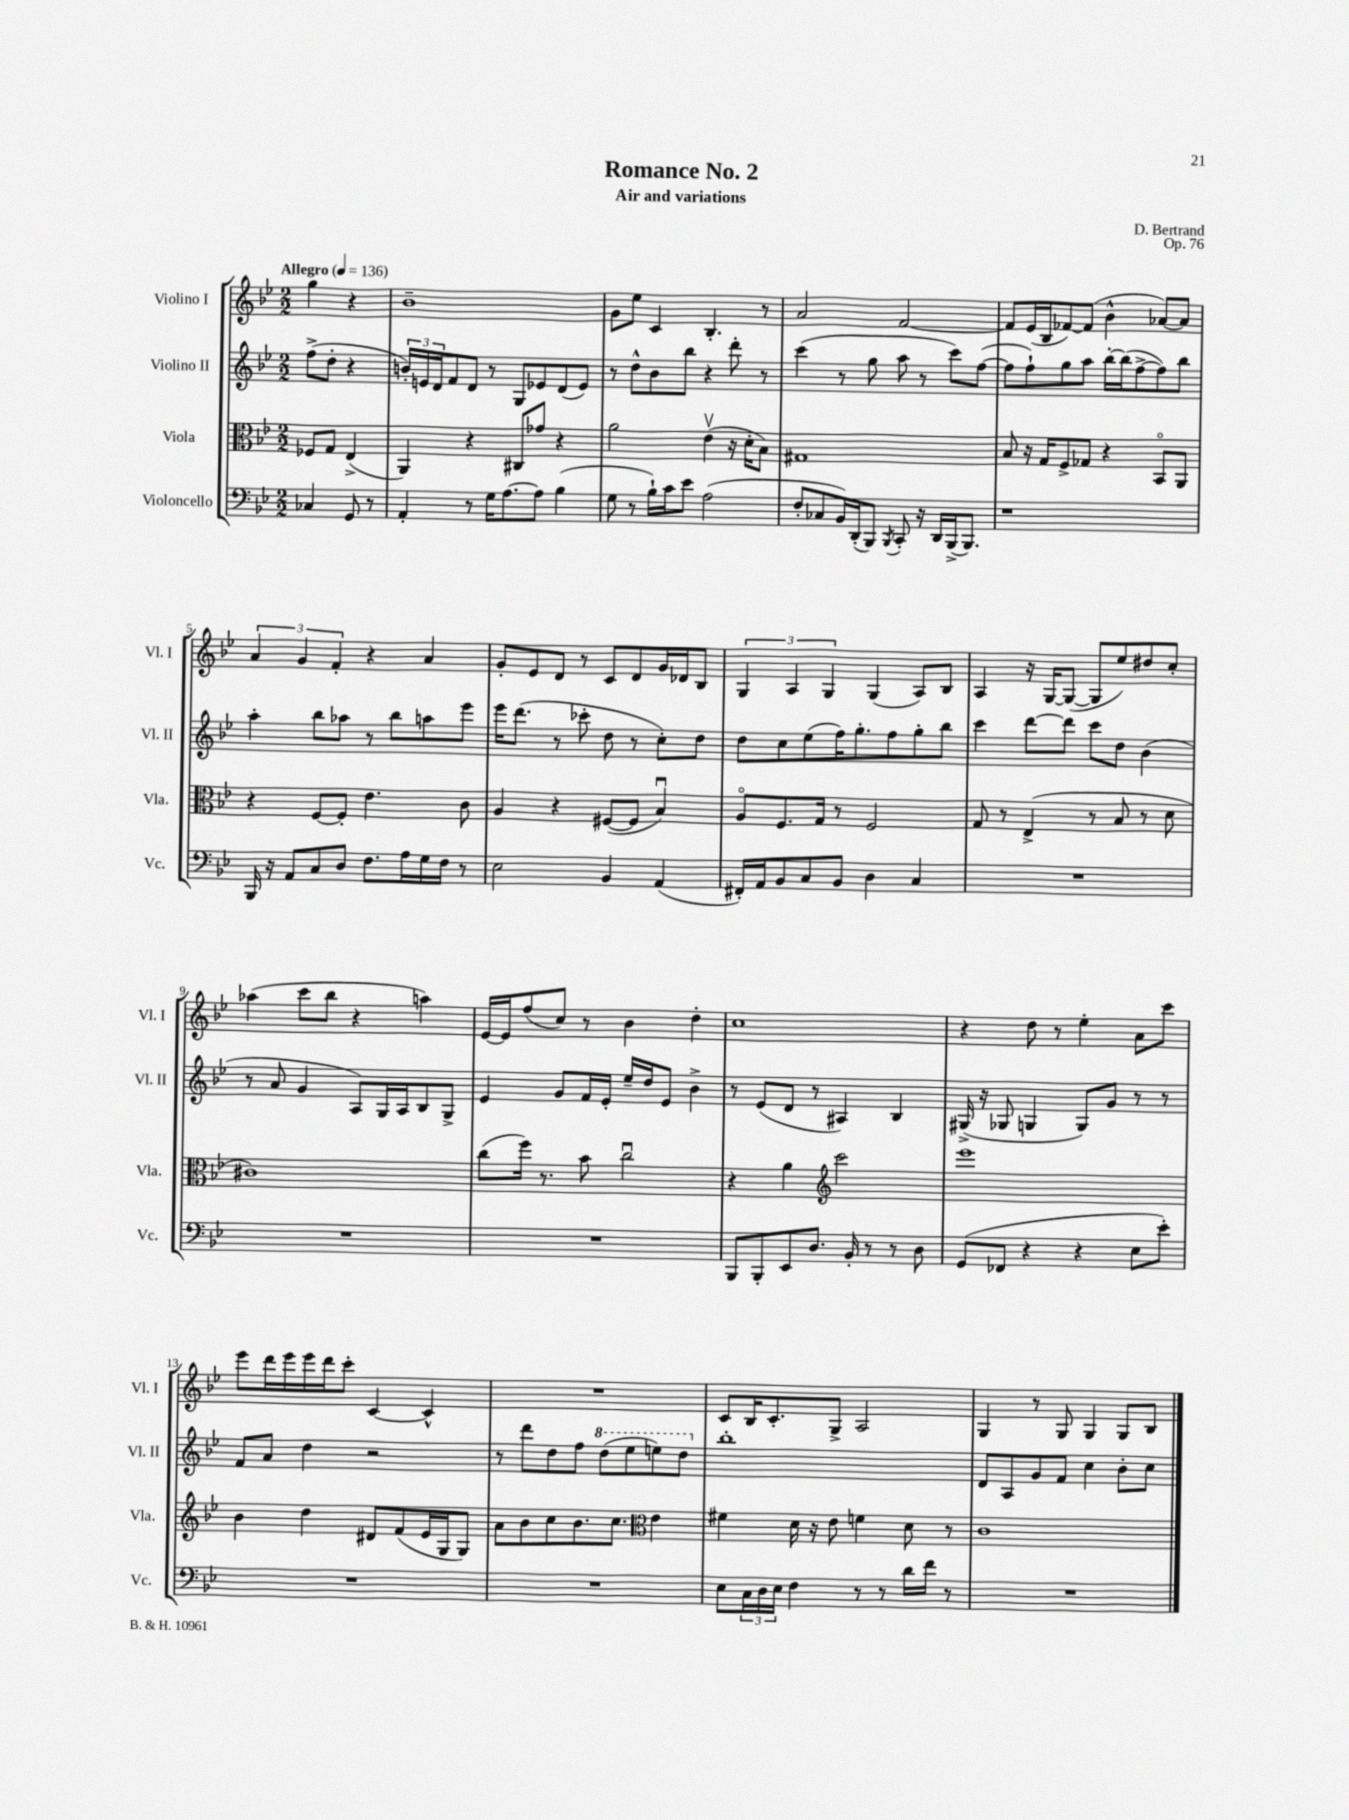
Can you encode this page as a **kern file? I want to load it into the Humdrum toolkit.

**kern	**kern	**kern	**kern
*part4	*part3	*part2	*part1
*staff4	*staff3	*staff2	*staff1
*I"Violoncello	*I"Viola	*I"Violino II	*I"Violino I
*I'Vc.	*I'Vla.	*I'Vl. II	*I'Vl. I
*clefF4	*clefC3	*clefG2	*clefG2
*k[b-e-]	*k[b-e-]	*k[b-e-]	*k[b-e-]
*M2/2	*M2/2	*M2/2	*M2/2
*MM136	*MM136	*MM136	*MM136
=	=	=	=
!	!	!	!LO:TX:a:B:t=Allegro
4C-X/	8F-X/L	(8ff^\L	4gg\
.	8G/J	8dd'\J	.
8GG/	(4E-^/	4r	4r
8r	.	.	.
=1	=1	=1	=1
4AA'/	4AA/)	24bn'/LL)	1b-~
.	.	24en/	.
.	.	24d/J	.
.	.	8f/	.
8r	4r	8d/J	.
16G\KL	.	8r	.
[8.A\	.	.	.
.	8C#X/L	8G/L	.
8A\J]	8g-X/J	8e-X/	.
(4B-\	4r	(8d/	.
.	.	8e-/J)	.
=2	=2	=2	=2
8G\	2a\	8r	8g\L
8r	.	8dd^^\L	8ee-\J
16B-`\LL)	.	8b-\	4c/
16c\J	.	.	.
8e-\J	.	8bb-\J	.
(2A\	(4e-v\	4r	4.B-'/
.	16r	8ddd'\	.
.	16d'\KL	.	.
.	8B-\J)	8r	8r
=3	=3	=3	=3
8F'/L	1G#X	(4ccc\	2a/
8C-X/	.	.	.
16BB-/L)	.	8r	.
(16DD'/J	.	.	.
8BBB-/J)	.	8gg\	.
8qBBB-/	.	.	.
8CC'/	.	8aa\	[2f/
16r	.	8r	.
16DD/LL	.	.	.
(16BBB-^/J	.	8ccc\L)	.
8.BBB-/J)	.	.	.
.	.	([8ff\J	.
=4	=4	=4	=4
1r	8B-/	8ff\L]	8f/L]
.	16r	8ff`\)	(16e-/L
.	16G/KL	.	16B-/J
.	8F^/	8gg\	[8f-X/)
.	8G-X/J	8aa\J	(8f-/J]
.	4r	[16bb-'\LL	4b-^^\
.	.	(16bb-\J]	.
.	.	[8ff^\	.
.	8BB-/L	8ff\])	[8a-X/L)
.	8AA/J	8bb-\J	8a-/J]
!!LO:LB:g=z
=5	=5	=5	=5
16BBB-/	4r	4aa'\	6a/
16r	.	.	.
8AA/L	.	.	.
.	.	.	6g/
8C/	[8F/L	8bb-\L	.
.	.	.	6f'/
8D/J	8F'/J]	8aa-X\J	.
8.F\L	4.e-\	8r	4r
.	.	8bb-\L	.
16A\L	.	.	.
16G\	.	8aan\	4a/
16F\JJ	.	.	.
8r	8c\	8eee-\J	.
=6	=6	=6	=6
2E-\	4A/	16eee-\KL	8g'/L
.	.	(8.ddd\J	.
.	.	.	8e-/
.	4r	8r	8d/J
.	.	8ccc-X'\	8r
4BB-/	([8F#X/L	8dd\	8c/L
.	8F#/J]	8r	8d/
(4AA/	4B-u/)	8cc'\L)	16g/L
.	.	.	16d-X/J
.	.	8dd\J	8B-/J
=7	=7	=7	=7
16FF#X'/LL)	8A/L	8dd\L	6G/
16AA/J	.	.	.
8BB-/	8.F/	8cc\	.
.	.	.	6A/
8C/	.	(8ee-\	.
.	16G/Jk	.	.
.	.	.	6G/
8BB-/J	8r	16ff\K)	.
.	.	8.gg'\	.
4D\	2F/	.	(4G/
.	.	8ff\	.
4C/	.	8gg'\	8A/L)
.	.	8bb-\J	8B-/J
=8	=8	=8	=8
1r	8G/	4ccc\	4A/
.	8r	.	.
.	(4E-^/	[8ddd\L	16r
.	.	.	[16G/KL
.	.	8ddd\J]	(8G/J_
.	8r	8ccc\L	8G/L]
.	8B-/	8dd\J	8ee-/)
.	8r	(4b-\	8dd#X/
.	8d\	.	8cc'/J
!!LO:LB:g=z
=9	=9	=9	=9
1r	1c#X)	8r	(4aa-X\
.	.	8a/	.
.	.	4g/	8ccc\L
.	.	.	8bb-\J
.	.	8A/L)	4r
.	.	16G/L	.
.	.	16A/J	.
.	.	8B-/	4aan\)
.	.	8G^/J	.
=10	=10	=10	=10
1r	(8cc\L	4e-/	[16e-/LL
.	.	.	16e-/J]
.	16ff\Jk)	.	(8ff/
.	8.r	.	.
.	.	8g/L	8cc/J)
.	8b-\	16f/L	8r
.	.	16e-'/JJ	.
.	2ccu\	16ee-~/LL	4b-\
.	.	16dd/J	.
.	.	8e-/J	.
.	.	4b-^\	4dd'\
=11	=11	=11	=11
8BBB-/L	4r	8r	1cc
8BBB-'/	.	(8e-/L	.
8EE-/	4a\	8d/J	.
8.D/J	.	8r	.
*	*clefG2	*	*
.	2ccc\	4A#X/)	.
16BB-'/	.	.	.
8r	.	.	.
8r	.	4B-/	.
8D\	.	.	.
=12	=12	=12	=12
(8GG/L	1eee-	(16G#X^/	4r
.	.	16r	.
8FF-X/J	.	8G-X/	.
4r	.	4Gn/	8dd\
.	.	.	8r
4r	.	8G/L)	4ee-'\
.	.	8g/J	.
8E-\L	.	8r	8a\L
8e-'\J)	.	8r	8ccc\J
!!LO:LB:g=z
=13	=13	=13	=13
1r	4b-\	8f/L	8eee-\L
.	.	8a/J	16ddd\L
.	.	.	16eee-\
.	4dd\	4dd\	16eee-\
.	.	.	16ddd\J
.	.	.	8ccc'\J
.	8d#X/L	2r	[4c/
.	(8f/	.	.
.	16e-/L	.	4c^^/]
.	16G/J	.	.
.	8G/J)	.	.
=14	=14	=14	=14
1r	8a\L	8r	1r
.	8b-\	8ddd\L	.
.	8cc\	8dd\	.
.	8.b-\	8ff\J	.
*	*	*8va	*
.	.	(8ddd\L	.
.	8.cc\J	.	.
.	.	8eee-\	.
*	*clefC3	*	*
.	4e-\	8eeen\)	.
.	.	8ddd\J	.
=15	=15	=15	=15
*	*	*X8va	*
8E-\L	4f#X\	1bb-'	8c/L
24C\L	.	.	16B-/K
24D\	.	.	.
.	.	.	8.c'/
24E-\JJ	.	.	.
4F\	16d\	.	.
.	16r	.	.
.	8e-\	.	8G^/J
8r	4fn\	.	2A/
8r	.	.	.
16d\LL	8d\	.	.
16f\JJ	.	.	.
8r	8r	.	.
=16	=16	=16	=16
1r	1c	8d/L	4G/
.	.	8A/	.
.	.	8g/	8r
.	.	8f/J	8G/
.	.	4cc\	4G/
.	.	8b-'\L	8G/L
.	.	8cc\J	8B-/J
==	==	==	==
*-	*-	*-	*-
